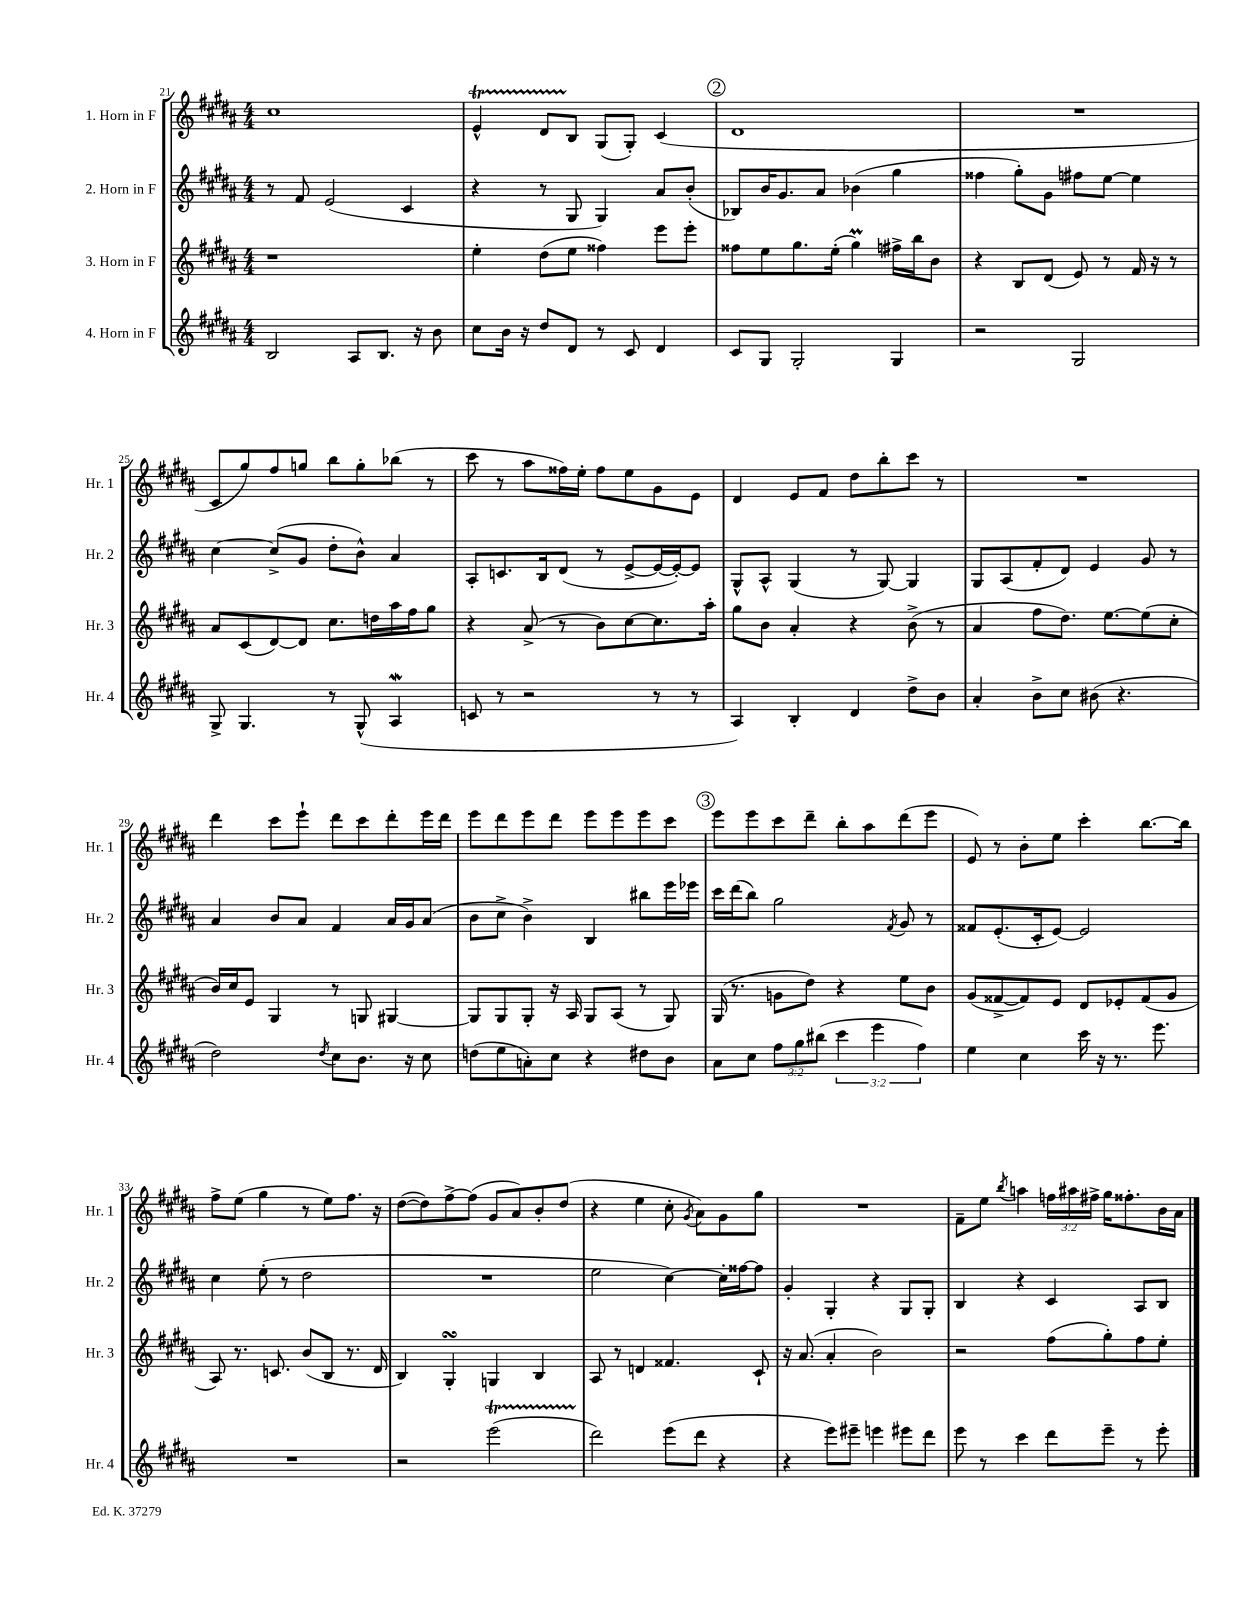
<<
\new StaffGroup <<
\new Staff = "s0" \with { instrumentName = "1. Horn in F" shortInstrumentName = "Hr. 1" } {
    \clef treble \key b \major \numericTimeSignature \time 4/4 \override Staff.TupletNumber.text = #tuplet-number::calc-fraction-text
    \autoBeamOff cis''1 |
    e'4-^\startTrillSpan dis'8[ b8]\stopTrillSpan gis8[( gis8]-.) cis'4( |
    \mark \markup { \circle "2" } dis'1 |
    R1 |
    cis'8[ gis''8) fis''8 g''8] b''8[ g''8-. bes''8]( r8 |
    cis'''8 r8 ais''8[ fisis''16) e''16]-. fisis''8[ e''8 gis'8 e'8] |
    dis'4 e'8[ fis'8] dis''8[ b''8-. cis'''8] r8 |
    R1 |
    dis'''4 cis'''8[ e'''8]-! dis'''8[ cis'''8 dis'''8-. e'''16 dis'''16] |
    e'''8[ dis'''8 e'''8 dis'''8] e'''8[ e'''8 e'''8 cis'''8] |
    \mark \markup { \circle "3" } e'''8[ e'''8 cis'''8 dis'''8]-- b''8[-. ais''8 dis'''8( e'''8] |
    e'8) r8 b'8[-. e''8] cis'''4-. b''8.[~ b''16] |
    fis''8[-> e''8]( gis''4 r8 e''8[) fis''8.] r16 |
    dis''8[~( dis''8) fis''8~-> fis''8]( gis'8[ ais'8) b'8-. dis''8]( |
    r4 e''4 cis''8-. \acciaccatura { gis'8 } ais'8[) gis'8 gis''8] |
    R1 |
    fis'8[-- e''8] \acciaccatura { b''8 } a''4 \tuplet 3/2 { f''16[ ais''16 fis''16]-> } gis''16[ fisis''8.-. b'16 ais'16] \bar "|." |
}
\new Staff = "s1" \with { instrumentName = "2. Horn in F" shortInstrumentName = "Hr. 2" } {
    \clef treble \key b \major \numericTimeSignature \time 4/4
    \autoBeamOff r8 fis'8 e'2( cis'4 |
    r4 r8 gis8 gis4) ais'8[ b'8]-.( |
    \mark \markup { \circle "2" } bes8[) b'16 gis'8. ais'8] bes'4( gis''4 |
    fisis''4 gis''8[-.) gis'8] fis''8[ e''8]~ e''4 |
    cis''4~ cis''8[->( gis'8] dis''8[-. b'8]-^) ais'4 |
    ais8[-. c'8. b16 dis'8]( r8 e'8[~-> e'16~ e'16~-.) e'8] |
    gis8[-^ ais8]-^ gis4( r8 gis8~) gis4 |
    gis8[ ais8( fis'8-. dis'8]) e'4 gis'8 r8 |
    ais'4 b'8[ ais'8] fis'4 ais'16[ gis'16 ais'8]( |
    b'8[ cis''8]-> b'4->) b4 bis''8[ e'''16 ees'''16] |
    \mark \markup { \circle "3" } cis'''16[ dis'''16( b''8]) gis''2 \acciaccatura { fis'8 } gis'8 r8 |
    fisis'8[ e'8.-.( cis'16-. e'8]~) e'2 |
    cis''4 e''8-.( r8 dis''2 |
    R1 |
    e''2 cis''4~) cis''16[-. fisis''16~ fisis''8] |
    gis'4-. gis4-. r4 gis8[ gis8]-. |
    b4 r4 cis'4 ais8[ b8] \bar "|." |
}
\new Staff = "s2" \with { instrumentName = "3. Horn in F" shortInstrumentName = "Hr. 3" } {
    \clef treble \key b \major \numericTimeSignature \time 4/4
    \autoBeamOff r1 |
    e''4-. dis''8[( e''8] fisis''4) e'''8[ e'''8]-. |
    \mark \markup { \circle "2" } fisis''8[ e''8 gis''8. e''16]-.( gis''4\prall) fis''16[-> b''16 b'8] |
    r4 b8[ dis'8]( e'8) r8 fis'16 r16 r8 |
    ais'8[ cis'8( dis'8~) dis'8] cis''8.[ d''16 ais''16 fis''16 gis''8] |
    r4 ais'8->( r8 b'8[) cis''8~ cis''8. ais''16]-. |
    gis''8[ b'8] ais'4-. r4 b'8->( r8 |
    ais'4 fis''8[ dis''8.]) e''8.[~ e''8( cis''8]-. |
    b'16[) cis''16 e'8] gis4 r8 g8 gis4~ |
    gis8[ gis8 gis8]-. r16 ais16 gis8[ ais8]( r8 gis8) |
    \mark \markup { \circle "3" } gis16( r8. g'8[ dis''8]) r4 e''8[ b'8] |
    gis'8[( fisis'8~-> fisis'8) e'8] dis'8[ ees'8-. fisis'8( gis'8] |
    ais8) r8. c'8. b'8[( b8] r8. dis'16 |
    b4) gis4-.\turn g4 b4 |
    ais8 r8 d'4 fisis'4. cis'8-! |
    r16 ais'8.( ais'4-. b'2) |
    r2 fis''8[( gis''8-.) fis''8 e''8]-. \bar "|." |
}
\new Staff = "s3" \with { instrumentName = "4. Horn in F" shortInstrumentName = "Hr. 4" } {
    \clef treble \key b \major \numericTimeSignature \time 4/4 \override Staff.TupletNumber.text = #tuplet-number::calc-fraction-text
    \autoBeamOff b2 ais8[ b8.] r16 b'8 |
    cis''8[ b'16] r16 dis''8[ dis'8] r8 cis'8 dis'4 |
    \mark \markup { \circle "2" } cis'8[ gis8] gis2-. gis4 |
    r2 gis2 |
    gis8-> gis4. r8 gis8-^( ais4\mordent |
    c'8 r8 r2 r8 r8 |
    ais4) b4-. dis'4 dis''8[-> b'8] |
    ais'4-. b'8[-> cis''8] bis'8( r4. |
    dis''2) \acciaccatura { dis''8 } cis''8[ b'8.] r16 cis''8 |
    d''8[( e''8 a'8-.) cis''8] r4 dis''8[ b'8] |
    \mark \markup { \circle "3" } ais'8[ cis''8] \tuplet 3/2 { fis''8[ gis''8 bis''8]( } \tuplet 3/2 { cis'''4 e'''4 fis''4) } |
    e''4 cis''4 cis'''16 r16 r8. e'''8. |
    R1 |
    r2 e'''2\startTrillSpan( |
    dis'''2\stopTrillSpan) e'''8[( dis'''8] r4 |
    r4 e'''8[) eis'''8]-- e'''4 eis'''8[ dis'''8] |
    e'''8 r8 cis'''4 dis'''8[ e'''8]-- r8 e'''8-. \bar "|." |
}
>>
>>
\layout { \context { \Score currentBarNumber = #21 } }
